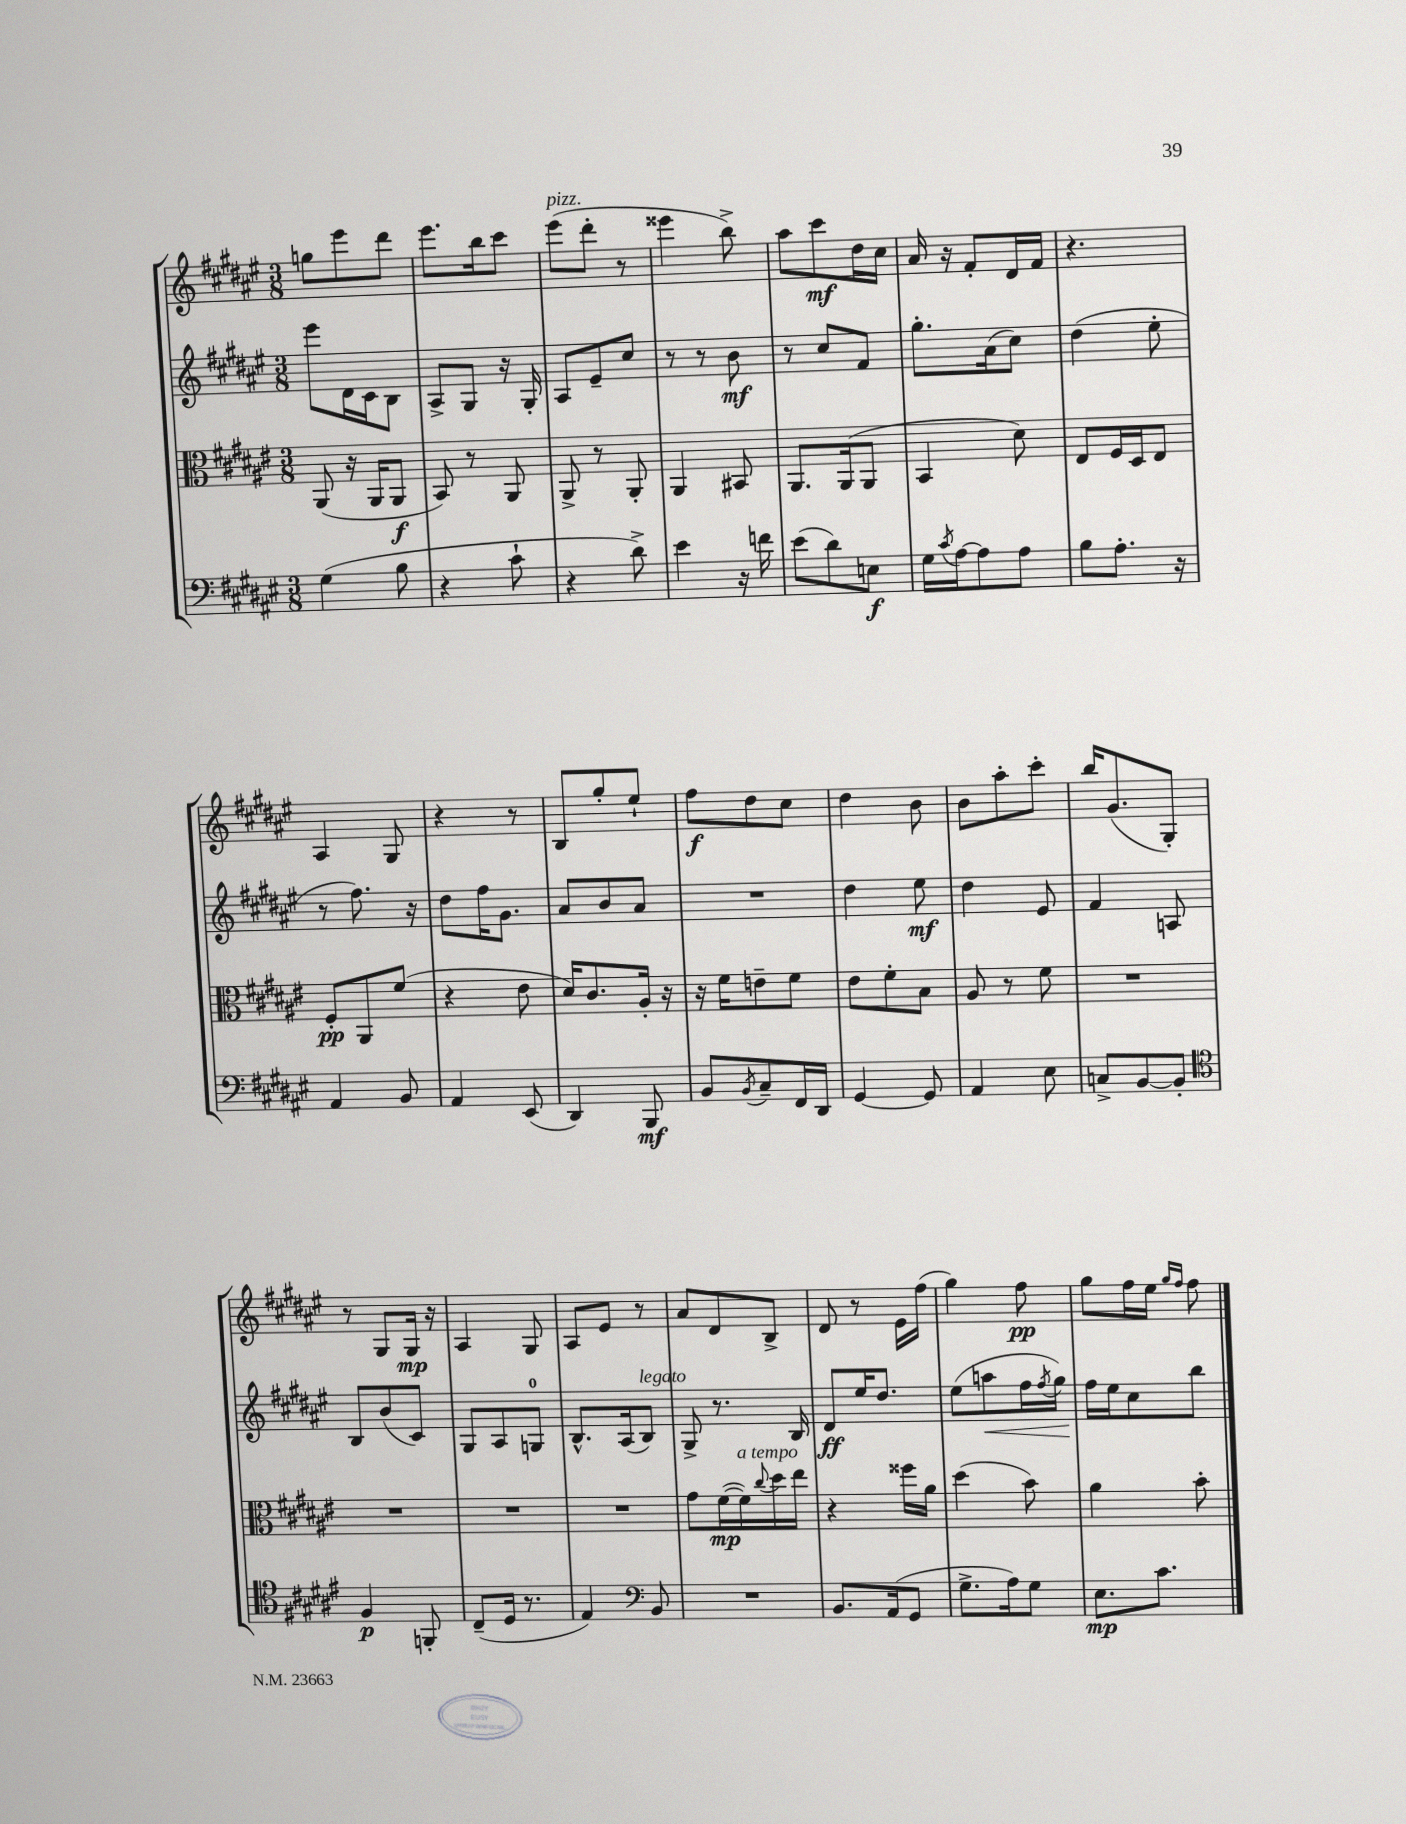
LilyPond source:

<<
\new StaffGroup <<
\new Staff = "s0" {
    \clef treble \key fis \major \numericTimeSignature \time 3/8
    g''8 eis'''8 dis'''8 |
    eis'''8. b''16 cis'''8 |
    eis'''8^\markup { \italic "pizz." }( dis'''8-. r8 |
    eisis'''4 b''8->) |
    ais''8 cis'''8\mf dis''16 cis''16 |
    ais'16 r16 fis'8-. dis'16 fis'16 |
    r4. |
    ais4 gis8 |
    r4 r8 |
    b8 gis''8-. eis''8-! |
    fis''8\f dis''8 cis''8 |
    dis''4 b'8 |
    b'8 ais''8-. cis'''8-. |
    b''16 gis'8.( gis8-.) |
    r8 gis8 gis16\mp r16 |
    ais4 gis8 |
    ais8 eis'8 r8 |
    ais'8 dis'8 b8-> |
    dis'8 r8 eis'16 fis''16( |
    gis''4) fis''8\pp |
    gis''8 fis''16 eis''16 \grace { gis''16 fis''16 } fis''8 \bar "|." |
}
\new Staff = "s1" {
    \clef treble \key fis \major \numericTimeSignature \time 3/8
    eis'''8 dis'16 cis'16 b8 |
    ais8-> gis8 r16 gis16-. |
    ais8 eis'8-- cis''8 |
    r8 r8 b'8\mf |
    r8 cis''8 fis'8 |
    gis''8.-. ais'16( cis''8) |
    dis''4( eis''8-. |
    r8 fis''8.) r16 |
    dis''8 fis''16 gis'8. |
    ais'8 b'8 ais'8 |
    R4. |
    dis''4 eis''8\mf |
    dis''4 eis'8 |
    fis'4 a8 |
    b8 b'8( cis'8) |
    gis8 ais8 g8-0 |
    b8.-^ ais16( b8^\markup { \italic "legato" }) |
    gis8-> r8. b16 |
    dis'8\ff eis''16 dis''8. |
    eis''8( a''8\< fis''16 \acciaccatura { fis''8 } gis''16) |
    fis''16\! eis''16 cis''8 b''8 \bar "|." |
}
\new Staff = "s2" {
    \clef alto \key fis \major \numericTimeSignature \time 3/8
    ais,8( r16 ais,16 ais,8\f |
    b,8) r8 ais,8 |
    ais,8-> r8 ais,8-. |
    ais,4 bis,8 |
    ais,8. ais,16( ais,8 |
    b,4 dis'8) |
    eis8 fis16 dis16 eis8 |
    fis8-.\pp ais,8 fis'8( |
    r4 eis'8 |
    dis'16) cis'8. ais16-. r16 |
    r16 fis'16 e'8-- fis'8 |
    eis'8 fis'8-. b8 |
    ais8 r8 fis'8 |
    R4. |
    R4. |
    R4. |
    R4. |
    gis'8 fis'16~\mp( fis'16^\markup { \italic "a tempo" }) \appoggiatura { cis''8 } dis''16 eis''16 |
    r4 fisis''16 ais'16 |
    dis''4( b'8) |
    ais'4 b'8-. \bar "|." |
}
\new Staff = "s3" {
    \clef bass \key fis \major \numericTimeSignature \time 3/8
    gis4( b8 |
    r4 cis'8-! |
    r4 dis'8->) |
    eis'4 r16 f'16 |
    eis'8( dis'8) e8\f |
    gis16 \acciaccatura { cis'8 } ais16~ ais8 ais8 |
    b8 ais8.-. r16 |
    ais,4 b,8 |
    ais,4 eis,8( |
    dis,4) b,,8\mf |
    b,8 \acciaccatura { b,8 } cis8-- fis,16 dis,16 |
    gis,4~ gis,8 |
    ais,4 eis8 |
    c8-> b,8~ b,8-. |
    \clef tenor fis4\p f,8-. |
    cis8--( dis16 r8. |
    eis4) \clef bass b,8 |
    R4. |
    b,8. ais,16( gis,8 |
    gis8.-> ais16) gis8 |
    eis8.\mp cis'8. \bar "|." |
}
>>
>>
\layout { \context { \Score \remove "Bar_number_engraver" } }
